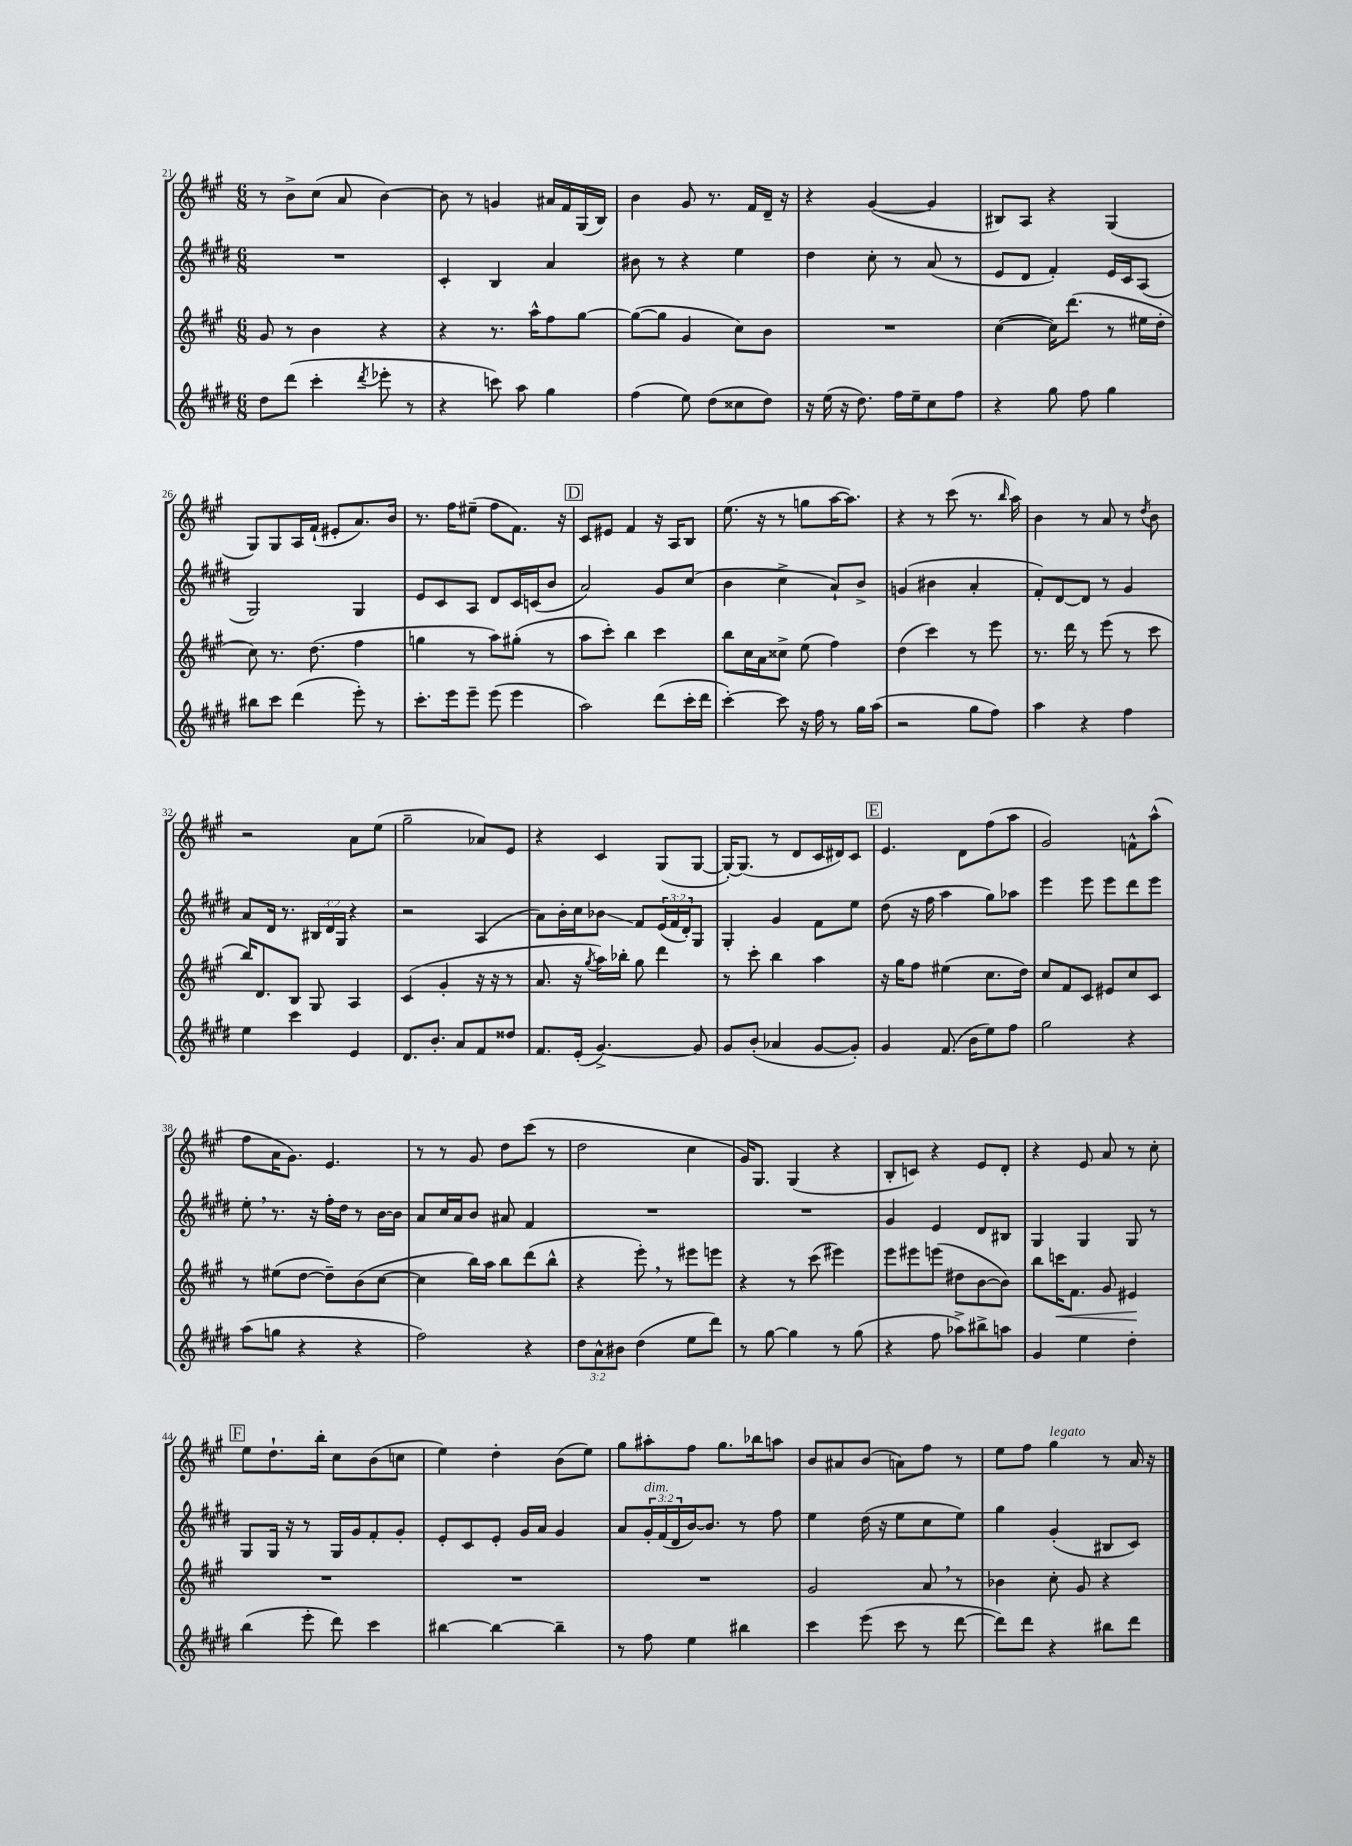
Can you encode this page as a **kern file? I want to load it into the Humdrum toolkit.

**kern	**kern	**kern	**kern
*staff4	*staff3	*staff2	*staff1
*clefG2	*clefG2	*clefG2	*clefG2
*k[f#c#g#d#]	*k[f#c#g#]	*k[f#c#g#d#]	*k[f#c#g#]
*M6/8	*M6/8	*M6/8	*M6/8
8dd#\L	8g#/	2.r	8r
(8ddd#\J	8r	.	8b^\L
4ccc#'\	4b\	.	(8cc#\J
.	.	.	8a/
8qddd#/	.	.	.
8eee-'\	4r	.	[4b\)
8r	.	.	.
=	=	=	=
4r	4r	4c#'/	8b\]
.	.	.	8r
8ccc\)	8.r	4B/	4g/
8aa\	.	.	.
.	16aa^^\LK	.	.
4gg#\	8ff#\	4a/	16a#/LL
.	.	.	16f#/
.	[8gg#\J	.	(16G#/
.	.	.	16B/JJ)
=	=	=	=
(4ff#\	(8gg#\_L	8b#\	4b\
.	8gg#\]J	8r	.
8ee\)	4g#/	4r	8g#/
(8dd#\L	.	.	8.r
8cc##\	8cc#\L)	4ee\	.
.	.	.	16f#/LL
8dd#\J)	8b\J	.	16d~/JJ
.	.	.	16r
=	=	=	=
16r	2.r	4dd#\	4r
(16ee\	.	.	.
16r	.	.	.
8.dd#\)	.	.	.
.	.	8cc#'\	([4g#/
16ff#\LL	.	8r	.
16ee~\J	.	.	.
8cc#\	.	(8a/	4g#/]
8ff#\J	.	8r	.
=	=	=	=
4r	([4cc#\	8e/L	8B#/L)
.	.	8d#/J	8A/J
8gg#\	16cc#\]LK)	4f#'/)	4r
.	(8.ddd\J	.	.
8ff#\	.	.	.
4gg#\	8r	16e/LL	(4G#/
.	.	16c#/J	.
.	16ee#\LL	(8A/J	.
.	16dd'\JJ	.	.
=	=	=	=
8bb#\L	8cc#\)	2G#/)	8G#/L)
8ccc#\J	8.r	.	8G#/
(4ddd#\	.	.	16A/L
.	(8.dd\	.	(16f#`/JJ
.	.	.	8e#'/L
8eee'\)	4ff#\	4G#/	8.a/)
8r	.	.	.
.	.	.	16b/Jk
=	=	=	=
8.ccc#'\L	4gg\	8e/L	8.r
.	.	8c#/	.
16eee\k	.	.	16ff#\LK
8eee~\J	8r	8A/J	(8ee#~\J
(8eee\	8aa\L)	8d#/L	8ff#\L
4eee\	(8gg#'\J	16c#/L	8.f#\J)
.	.	(16c/J	.
.	8r	8b/J	.
.	.	.	16r
=	=	=	=
2aa\)	8aa\L	2a/)	8c#/L
.	8ccc#'\J)	.	8e#/J
.	4bb\	.	4f#/
(8ddd#\L	4ccc#\	8g#/L	16r
.	.	.	16A/LK
16ccc#'\L	.	(8cc#/J	8B/J
16ddd#\JJ	.	.	.
=	=	=	=
[4ccc#'\)	8bb\L	4b\	(8.ee\
.	16cc#\L	.	.
.	16a\J	.	16r
8ccc#\]	8cc##^\J	4cc#^\	8r
16r	(8ee\	.	8gg\L
16ff#\	.	.	.
8r	4ff#\)	8a`/L)	[16aa\K
.	.	.	8.aa\]J)
16gg#\LL	.	8b^/J	.
(16aa\JJ	.	.	.
=	=	=	=
2r	(4dd\	(4g/	4r
.	4ccc#\)	4b#\	8r
.	.	.	(8ccc#\
8gg#\L	8r	4a'/	8.r
8ff#\J)	8eee\	.	.
.	.	.	16qqbb/
.	.	.	16aa\)
=	=	=	=
4aa\	8.r	8f#'/L)	4b\
.	.	[8d#/	.
.	16ddd\	.	.
4r	8r	8d#/]J	8r
.	(8eee\	8r	8a/
4ff#\	8r	4g#/	8r
.	.	.	8qdd/
.	8ccc#\	.	8b\
=	=	=	=
4ee\	16bb/LK)	8a/L	2r
.	8.d/	.	.
.	.	16d#/Jk	.
.	.	8.r	.
4ccc#\	8B/J	.	.
.	8G#/	24B#/LL	.
.	.	24d#/	.
.	.	24G#/JJ	.
4e/	4A/	4r	8a\L
.	.	.	(8ee\J
=	=	=	=
8.d#/L	(4c#/	2r	2gg#~\
8.b'/J	.	.	.
.	4g#'/	.	.
8a/L	.	.	.
8f#/	16r	(4A/	8a-/L)
.	16r	.	.
8dd##/J	8r	.	8e/J
=	=	=	=
8.f#/L	8.a/	8a\L)	4r
.	.	16b'\L	.
(16e'/Jk	16r	16cc#\J	.
.	8qgg#/	.	.
[4.g#^/)	16aa\LL)	8b-\J	4c#/
.	16bb-'\JJ	.	.
.	8gg#\	8f#/L	.
.	4ddd\	(24e/L	(8G#/L
.	.	24f#/	.
.	.	24d#'/J)	.
8g#/]	.	8G#/J	[8G#/J
=	=	=	=
8g#/L	8r	4G#'/	16G#'/_LK)
.	.	.	(8.G#/]J
(8b'/J	8ccc#'\	.	.
4a-/	4bb\	4g#/	8r
.	.	.	8d/L
[8g#/L	4aa\	8f#\L	16c#/L
.	.	.	16d#/J)
8g#'/]J)	.	8ee\J	8c#/J
=	=	=	=
4g#/	16r	(8dd#\	4.e/
.	16gg#\LK	.	.
.	8ff#\J	16r	.
.	.	16ff#\	.
(8.f#/	(4ee#\	4aa\	.
.	.	.	8d\L
16b\LK	.	.	.
8ee\)	8.cc#\L	8gg#\L)	(8ff#\
8ff#\J	.	8aa-\J	8aa\J
.	16dd\Jk)	.	.
=	=	=	=
2gg#\	8cc#/L	4eee\	2g#/)
.	8f#/	.	.
.	8c#/J	8eee\	.
.	8e#/L	8eee\L	.
4r	8cc#/	8ddd#\	8f^^\L
.	8c#/J	8eee\J	(8aa^^\J
=	=	=	=
(8aa\L	8r	8ee'\	8ff#\L
8gg\J	(8ee#\L	8.r	16a\K
.	.	.	8.g#\J)
4r	[8dd\J	.	.
.	.	16r	.
.	8dd~\]L)	16ff#'\LL	4.e/
.	.	16dd#\JJ	.
4r	(8b\	8r	.
.	[8cc#\J	[16b\LL	.
.	.	16b\]JJ	.
=	=	=	=
2ff#\)	4cc#\]	8a/L	8r
.	.	16cc#/L	8r
.	.	16a/J	.
.	16bb\LL)	8b/J	8g#/
.	16aa\JJ	.	.
.	8bb\L	8a#/	8dd\L
4r	(8ddd\	4f#/	(8ccc#\J
.	8bb^^\J	.	8r
=	=	=	=
12dd#\L	4r	2.r	2dd\
12a^^\	.	.	.
12b#\J	.	.	.
(4dd#\	8eee'\)	.	.
.	8r	.	.
8ee\L	8eee#\L	.	4cc#\
8ddd#\J)	8eee\J	.	.
=	=	=	=
8r	4r	2.r	16g#/LK)
.	.	.	8.G#/J
[8gg#\	.	.	.
4gg#\]	8r	.	(4G#/
.	(8ccc#\	.	.
8r	4eee#\)	.	4r
(8gg#\	.	.	.
=	=	=	=
4r	8eee\L	4g#/	8B'/L
.	8eee#\	.	8c/J)
8ff#\	(8eee\J	4e/	4r
8aa-^\L)	8dd#\L	.	.
8bb#^\	[8b\	8d#/L	8e/L
8aa\J	8b\]J)	8B#/J	8d'/J
=	=	=	=
4g#/	8bb\L	4G#/	4r
.	16ccc\K	.	.
.	8.f#\J	.	.
4ee\	.	4G#/	8e/
.	8g#/	.	8a/
4dd#'\	4e#/	8G#/	8r
.	.	8r	8cc#'\
=	=	=	=
(4bb\	2.r	8G#/L	8ee\L
.	.	16G#/Jk	8.dd`\
.	.	16r	.
8eee'\	.	8r	.
.	.	.	16bb'\Jk
8ddd#\)	.	16G#/LL	8cc#\L
.	.	16g#/J	.
4ccc#\	.	8f#'/	(8b\
.	.	8g#'/J	8cc\J
=	=	=	=
[4bb#\	2.r	8e'/L	4ee\)
.	.	8c#/	.
4bb#\_	.	8e'/J	4dd'\
.	.	16g#/LL	.
.	.	16a/JJ	.
4bb#~\]	.	4g#/	(8b\L
.	.	.	8ee\J)
=	=	=	=
8r	2.r	8a/L	8gg#\L
8ff#\	.	24g#'/L	8aa#'\
.	.	(24f#/	.
.	.	24d#/	.
4ee\	.	[16b/J)	8ff#\J
.	.	8.b/]J	.
.	.	.	8.gg#\L
4bb#\	.	8r	.
.	.	.	16bb-\k
.	.	8ff#\	8aa\J
=	=	=	=
4ccc#\	2g#/	4ee\	8b/L
.	.	.	8a#/
(8eee\	.	(16dd#\	(8b/J
.	.	16r	.
8ccc#\	.	8ee\L	8a\L)
8r	8a/	8cc#\	8ff#\J
[8ddd#\	8r	8ee\J)	8r
=	=	=	=
8ddd#\]L)	4b-\	4gg#\	8ee\L
8ddd#\J	.	.	8ff#\J
4r	8cc#'\	(4g#'/	4gg#\
.	8g#/	.	.
8bb#\L	4r	8B#/L	8r
8ddd#\J	.	8c#/J)	16a/
.	.	.	16r
==	==	==	==
*-	*-	*-	*-
